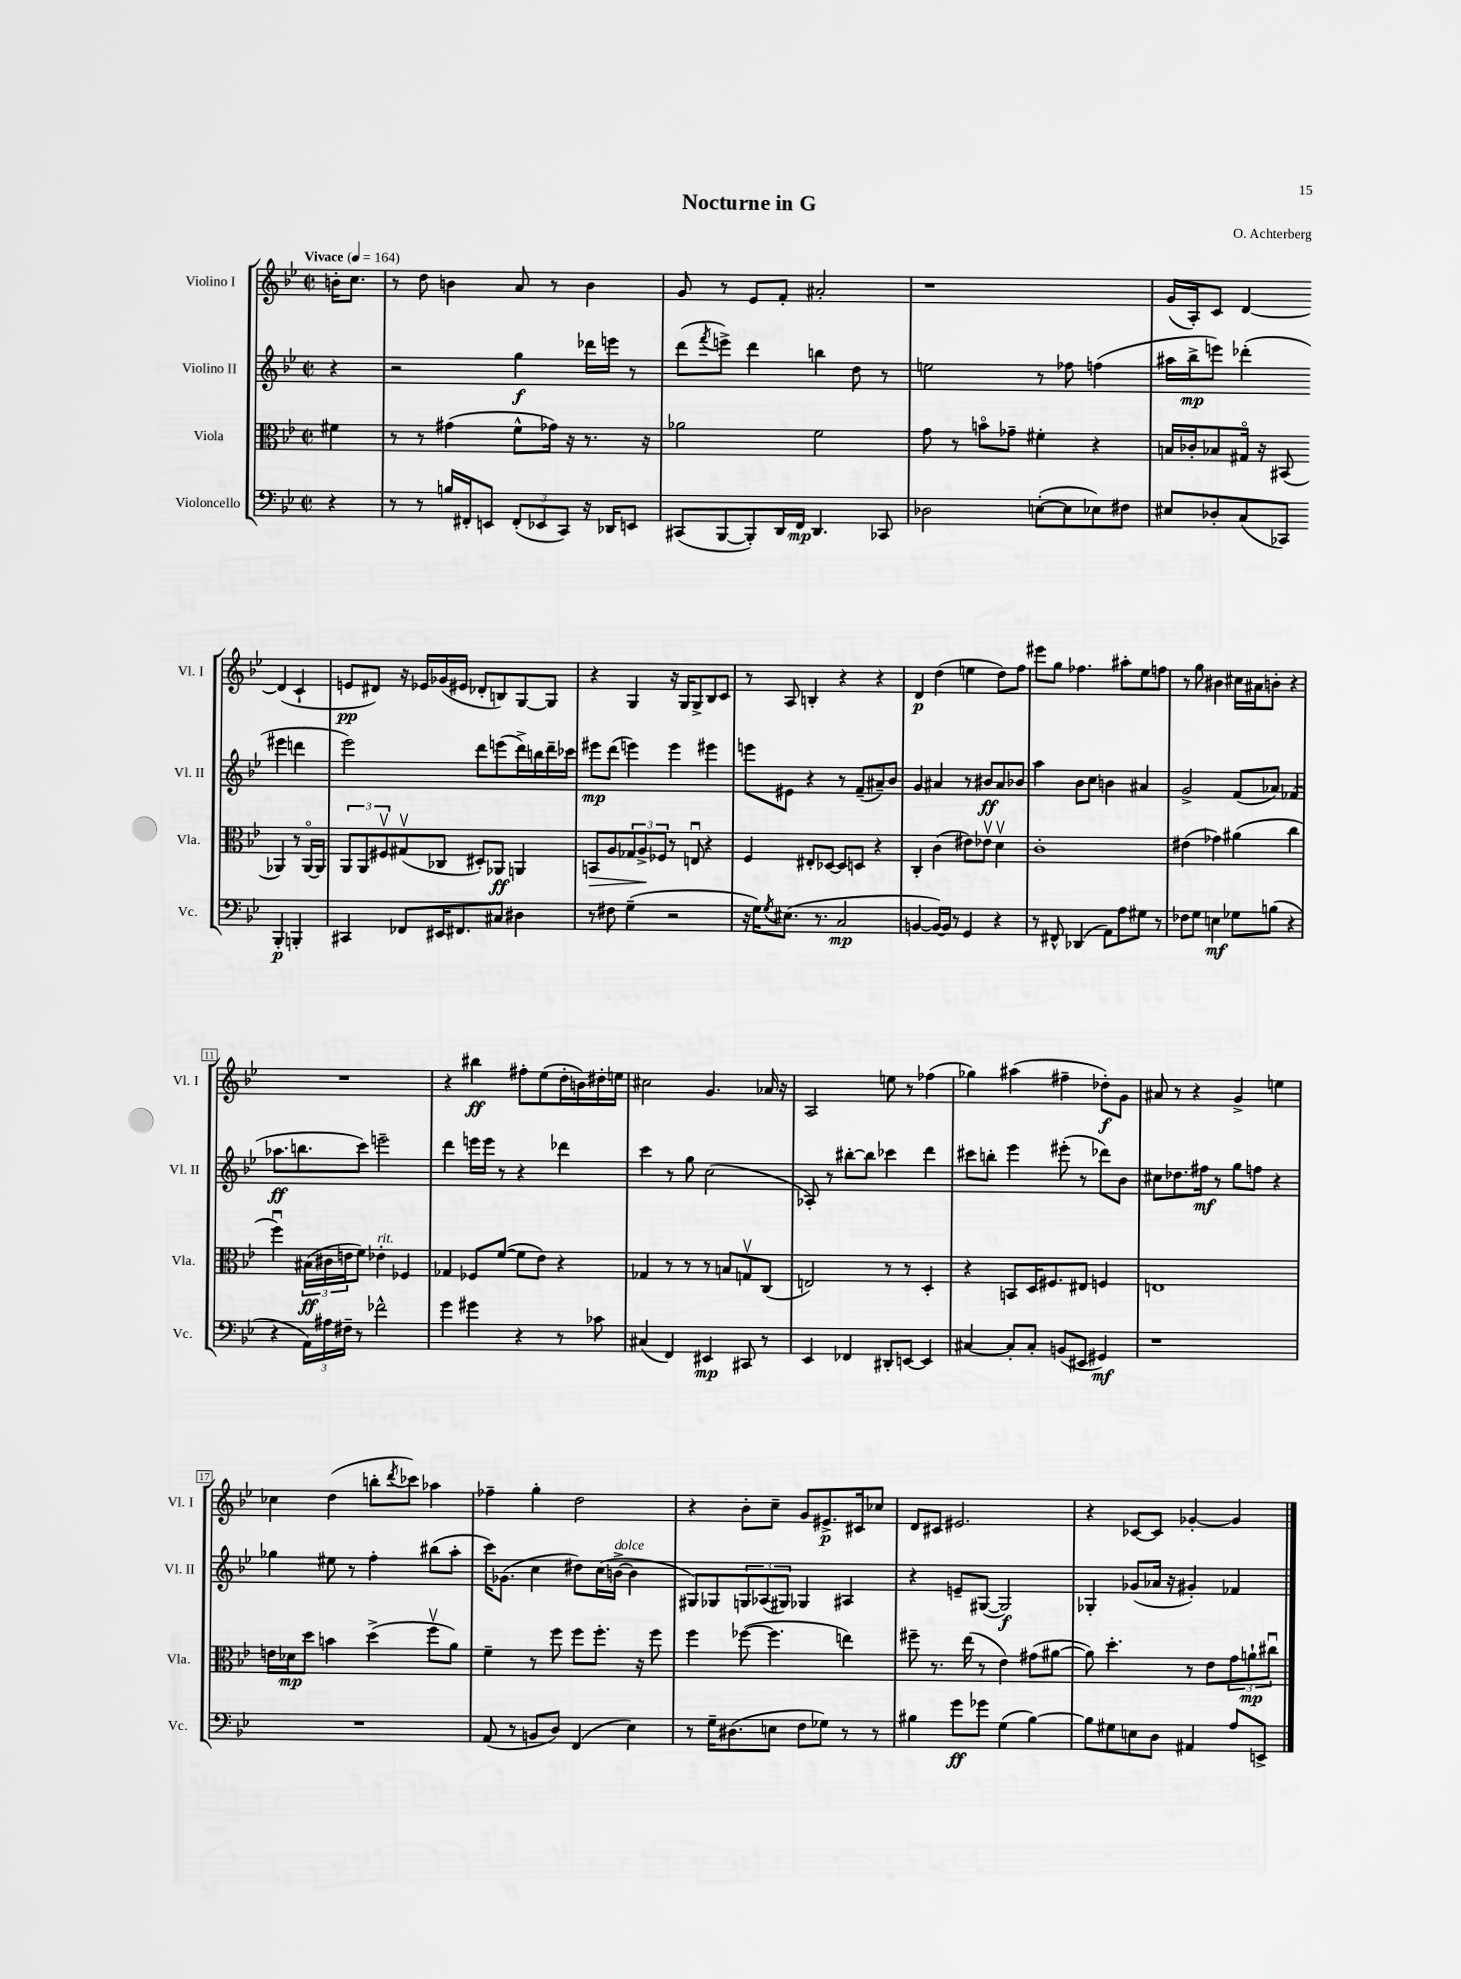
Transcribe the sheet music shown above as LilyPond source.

\header { title = "Nocturne in G" composer = "O. Achterberg" }
<<
\new StaffGroup <<
\new Staff = "s0" \with { instrumentName = "Violino I" shortInstrumentName = "Vl. I" } {
    \clef treble \key bes \major \defaultTimeSignature \time 2/2 \partial 4 \tempo "Vivace" 4 = 164
    b'16-. c''8. |
    r8 d''8 b'4 a'8 r8 b'4 |
    g'8 r8 ees'8 f'8-. ais'2-. |
    r1 |
    g'16( a16-.) c'8 d'4~ d'4( c'4-! |
    e'8\pp dis'8) r16 ees'16 ges'16( eis'16 des'8-. b8) g8~ g8 |
    r4 g4 r16 g16 g8-> bes8 c'8 |
    r8 a8 b4-. r4 r4 |
    d'4\p d''4( e''4 d''8) f''8 |
    eis'''8 g''8 fes''4. ais''8-. ees''8 f''8 |
    r8 g''8 bis'4 cis''16 ais'16 b'8-. r4 |
    R1 |
    r4 bis''4\ff fis''8-. ees''8( d''16-. b'16) dis''16-. e''16 |
    cis''2 g'4. aes'16 r16 |
    a2 e''8 r8 fes''4( |
    ges''4) ais''4( fis''4-- des''8-.\f) g'8 |
    ais'8 r8 r4 g'4-> e''4 |
    ces''4 d''4( b''8-. \acciaccatura { d'''8 } ces'''8) aes''4 |
    fes''4-- g''4-. d''2 |
    r4 bes'8-. c''8-- g'8 eis'8.->\p cis'16 ces''8 |
    d'8 cis'8 eis'2. |
    r4 ces'8~ ces'8 ges'4~-. ges'4 \bar "|." |
}
\new Staff = "s1" \with { instrumentName = "Violino II" shortInstrumentName = "Vl. II" } {
    \clef treble \key bes \major \defaultTimeSignature \time 2/2 \partial 4
    r4 |
    r2 g''4\f des'''16 e'''16 r8 |
    d'''8( \acciaccatura { f'''8 } e'''8->) d'''4 b''4 d''8 r8 |
    e''2 r8 fes''8 f''4( |
    ais''16 bes''16->\mp e'''8) des'''4-.( eis'''4 d'''4 |
    ees'''2) d'''8 e'''8( d'''16->) b''16 d'''16-- ces'''16 |
    eis'''8\mp d'''8( e'''4) e'''4 eis'''4 |
    e'''8 eis'8 r4 r8 f'8--( ais'8--) bes'8 |
    g'4 ais'4 r8 bis'8\ff ais'8 bes'8 |
    a''4 bes'8 c''8 b'4 ais'4 |
    g'2-> f'8( aes'8) fes'4( |
    aes''8.\ff b''8. c'''8) e'''2-- |
    d'''4 e'''16 e'''16 r8 r4 des'''4 |
    c'''4 r8 g''8 c''2( |
    aes8-.) r8 bis''8~-. bis''8 ces'''4 d'''4 |
    cis'''8 b''8-. ees'''4 eis'''8-.( r8 des'''8) bes'8 |
    cis''8 des''8. fis''16\mf r8 g''8 f''8 r4 |
    ges''4 eis''8 r8 f''4-. bis''8( a''8-. |
    c'''16) ges'8.( c''4 dis''8) c''16( b'16~->^\markup { \italic "dolce" } b'4 |
    gis8) ges8 \tuplet 3/2 { g8 aes8( gis8) } ges4 ais4 |
    r4 e'8-- gis8~( gis2\f) |
    ges4-. ges'8( aes'16 r16 gis'4-.) fes'4 \bar "|." |
}
\new Staff = "s2" \with { instrumentName = "Viola" shortInstrumentName = "Vla." } {
    \clef alto \key bes \major \defaultTimeSignature \time 2/2 \partial 4
    fis'4 |
    r8 r8 gis'4( f'8-^ ges'16) r16 r8. r16 |
    aes'2 f'2 |
    g'8 r8 b'8\flageolet ges'8-- fis'4-. r4 |
    b16 ces'16-. bes8 gis16\flageolet r16 bis,8( aes,4) r8 aes,16~\flageolet aes,16 |
    \tuplet 3/2 { a,8 a,8 fis8\upbow } gis8\upbow( ces8 dis8-.) aes,8\ff a,4 |
    b,8\> a8 \tuplet 3/2 { ges8 a8->\! fes8 } r8 e8\downbow r4 |
    f4 eis8-. des8~ des8 d8 r4 |
    c4-. c'4( eis'8) ees'8\upbow d'4\upbow |
    c'1-. |
    eis'4( ges'4) ais'4( c''4 |
    f''4\downbow) \tuplet 3/2 { bis16\ff( cis'16 e'16 } f'8) ees'4-.^\markup { \italic "rit." } fes4 |
    ges4 fes8 f'8~( f'8 ees'8) r4 |
    ges4 r8 r8 r8 b8 g8\upbow c8( |
    e2) r8 r8 d4-. |
    r4 b,8 d16 fis8. eis8 f4 |
    e1 |
    e'16 des'16\mp d''8 b'4 d''4->( f''8\upbow a'8) |
    f'4-- r8 f''8 f''8 f''8.-. r16 f''8 |
    f''4 fes''8~( fes''4. e''4) |
    fis''8-- r8. ees''16( r8 ees'4) gis'8( ais'8~ |
    ais'8) d''4.-. r8 ees'8 \tuplet 3/2 { g'8 a'8-!\mp cis''8\downbow } \bar "|." |
}
\new Staff = "s3" \with { instrumentName = "Violoncello" shortInstrumentName = "Vc." } {
    \clef bass \key bes \major \defaultTimeSignature \time 2/2 \partial 4
    r4 |
    r8 r8 b16 fis,16-. e,8 \tuplet 3/2 { fis,8-.( ees,8 c,8) } r16 des,16 e,8 |
    cis,8( bes,,8~ bes,,8-.) d,16 f,16\mp d,4. ces,8 |
    des2 e8~-.( e8 ees8) fis8 |
    eis8 des8-. c8( ces,8) bes,,4-.\p b,,4-. |
    cis,4 fes,8 eis,16 fis,8. cis8 dis4 |
    r8 fis8 g4--( r2 |
    r16 g16) \acciaccatura { g8 } eis8.( r8. c2\mp |
    b,4~ b,16~) b,16 r8 g,4 r4 |
    r8 fis,8-^ des,4( a,8) a8 gis8 r8 |
    fes8 g8 e4\mf ges8 b8( r4 |
    r4 \tuplet 3/2 { a,16) ais16 fis16-- } r8 fes'2-^ |
    g'4 gis'4 r4 r8 ces'8 |
    cis4( f,4) eis,4\mp cis,8 r8 |
    ees,4 fes,4 dis,8-. e,8~ e,4 |
    cis4~ cis8-. cis8-. b,8( eis,8 gis,4\mf) |
    r1 |
    R1 |
    a,8( r8 b,8 d8) f,4( ees4) |
    r8 g16-- dis8.( e8 f8 ges8) r8 r8 |
    bis4 g'8\ff ges'8 g4( bis4~) |
    bis8 gis8 e8 d8 ais,4 a8 e,8-> \bar "|." |
}
>>
>>
\layout { \context { \Score \override BarNumber.stencil = #(make-stencil-boxer 0.1 0.3 ly:text-interface::print) } }
